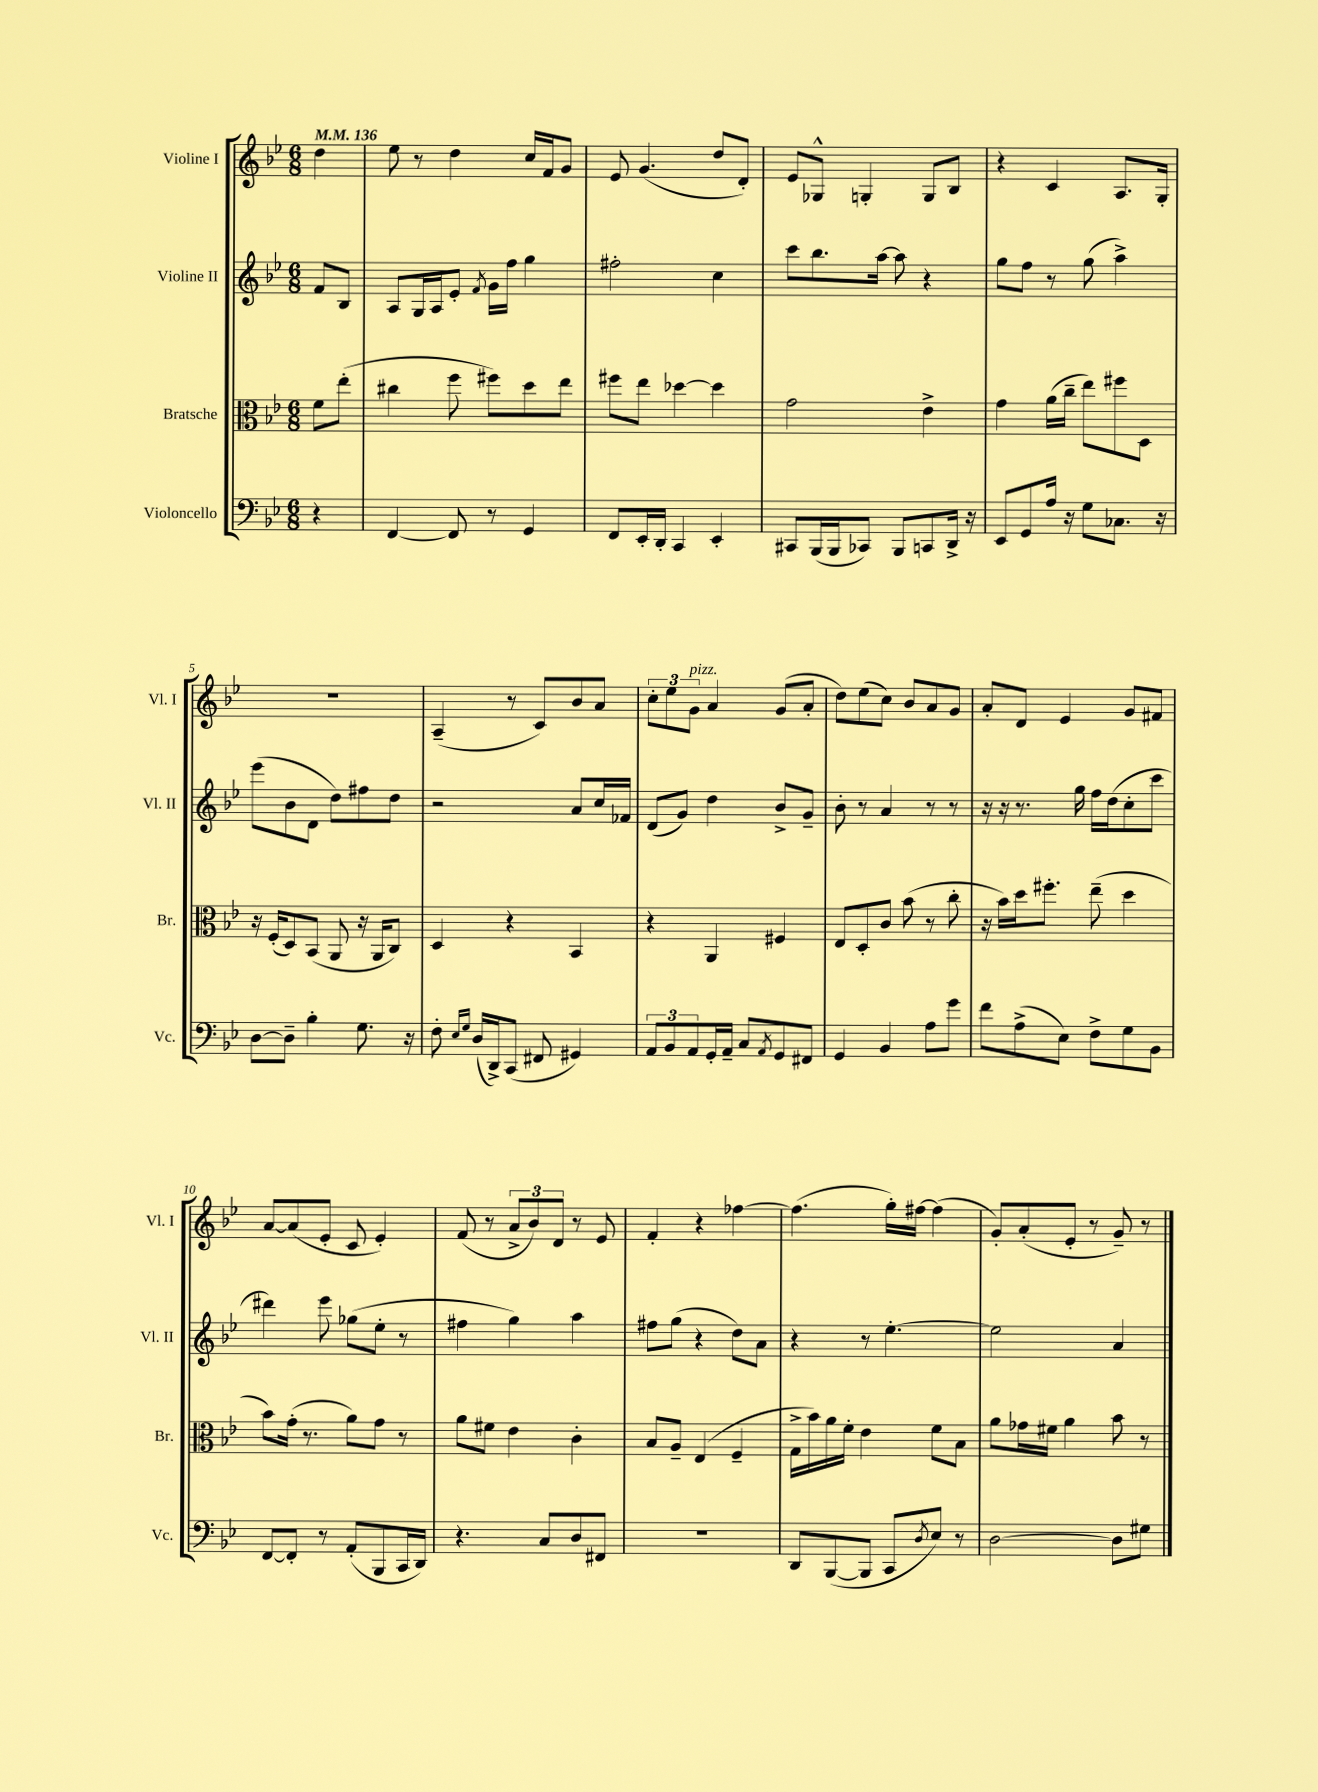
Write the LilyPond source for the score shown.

<<
\new StaffGroup <<
\new Staff = "s0" \with { instrumentName = "Violine I" shortInstrumentName = "Vl. I" } {
    \clef treble \key bes \major \numericTimeSignature \time 6/8 \partial 4 \tempo 4 = 136
    d''4 |
    ees''8 r8 d''4 c''16 f'16 g'8 |
    ees'8 g'4.( d''8 d'8-.) |
    ees'8 ges8-^ g4-. g8 bes8 |
    r4 c'4 a8. g16-. |
    R2. |
    a4--( r8 c'8) bes'8 a'8 |
    \tuplet 3/2 { c''8-. ees''8 g'8^\markup { \italic "pizz." } } a'4 g'8( a'8-. |
    d''8) ees''8( c''8) bes'8 a'8 g'8 |
    a'8-. d'8 ees'4 g'8 fis'8 |
    a'8~ a'8( ees'8-. c'8 ees'4-.) |
    f'8( r8 \tuplet 3/2 { a'8-> bes'8) d'8 } r8 ees'8 |
    f'4-. r4 fes''4~ |
    fes''4.( g''16-.) fis''16~ fis''4( |
    g'8-.) a'8-.( ees'8-. r8 g'8--) r8 \bar "|." |
}
\new Staff = "s1" \with { instrumentName = "Violine II" shortInstrumentName = "Vl. II" } {
    \clef treble \key bes \major \numericTimeSignature \time 6/8 \partial 4
    f'8 bes8 |
    a8 g16 a16 ees'8-. \acciaccatura { f'8 } g'16 f''16 g''4 |
    fis''2-. c''4 |
    c'''8 bes''8. a''16~ a''8 r4 |
    g''8 f''8 r8 g''8( a''4->) |
    ees'''8( bes'8 d'8 d''8) fis''8 d''8 |
    r2 a'8 c''16 fes'16 |
    d'8( g'8) d''4 bes'8-> g'8-- |
    bes'8-. r8 a'4 r8 r8 |
    r16 r16 r8. g''16 f''16 d''16( c''8-. c'''8 |
    dis'''4) ees'''8 ges''8( ees''8-. r8 |
    fis''4 g''4) a''4 |
    fis''8 g''8( r4 d''8) a'8 |
    r4 r8 ees''4.~-. |
    ees''2 a'4 \bar "|." |
}
\new Staff = "s2" \with { instrumentName = "Bratsche" shortInstrumentName = "Br." } {
    \clef alto \key bes \major \numericTimeSignature \time 6/8 \partial 4
    f'8 ees''8-.( |
    cis''4 f''8 fis''8) d''8 ees''8 |
    fis''8 ees''8 des''4~ des''4 |
    g'2 ees'4-> |
    g'4 a'16( c''16-- ees''8) fis''8 d8 |
    r16 f16-.( d8) bes,8( a,8 r16 a,16 c8) |
    d4 r4 bes,4 |
    r4 a,4 fis4 |
    ees8 d8-. c'8 bes'8( r8 c''8-. |
    r16 bes'16) d''16 fis''8.-. ees''8--( d''4 |
    bes'8) g'16-.( r8. a'8) g'8 r8 |
    a'8 fis'8 ees'4 c'4-. |
    bes8 a8-- ees4( f4-- |
    g16-> bes'16) a'16 f'16-. ees'4 f'8 bes8 |
    a'8 ges'16 fis'16 a'4 bes'8 r8 \bar "|." |
}
\new Staff = "s3" \with { instrumentName = "Violoncello" shortInstrumentName = "Vc." } {
    \clef bass \key bes \major \numericTimeSignature \time 6/8 \partial 4
    r4 |
    f,4~ f,8 r8 g,4 |
    f,8 ees,16-. d,16-. c,4 ees,4-. |
    cis,8 bes,,16( bes,,16 ces,8) bes,,8 c,8 d,16-> r16 |
    ees,8 g,8 a16 r16 g8 ces8. r16 |
    d8~ d8-- bes4-. g8. r16 |
    f8-. \grace { ees16 g16 } d16( d,16->) c,8( fis,8 gis,4) |
    \tuplet 3/2 { a,8 bes,8 a,8 } g,16-. a,16-- c8 \acciaccatura { a,8 } g,8 fis,8 |
    g,4 bes,4 a8 g'8 |
    f'8 a8->( ees8) f8-> g8 bes,8 |
    f,8~ f,8-. r8 a,8-.( bes,,8 c,16 d,16) |
    r4. c8 d8 fis,8 |
    R2. |
    d,8 bes,,8~( bes,,8 c,8 \acciaccatura { d8 } ees8) r8 |
    d2~ d8 gis8 \bar "|." |
}
>>
>>
